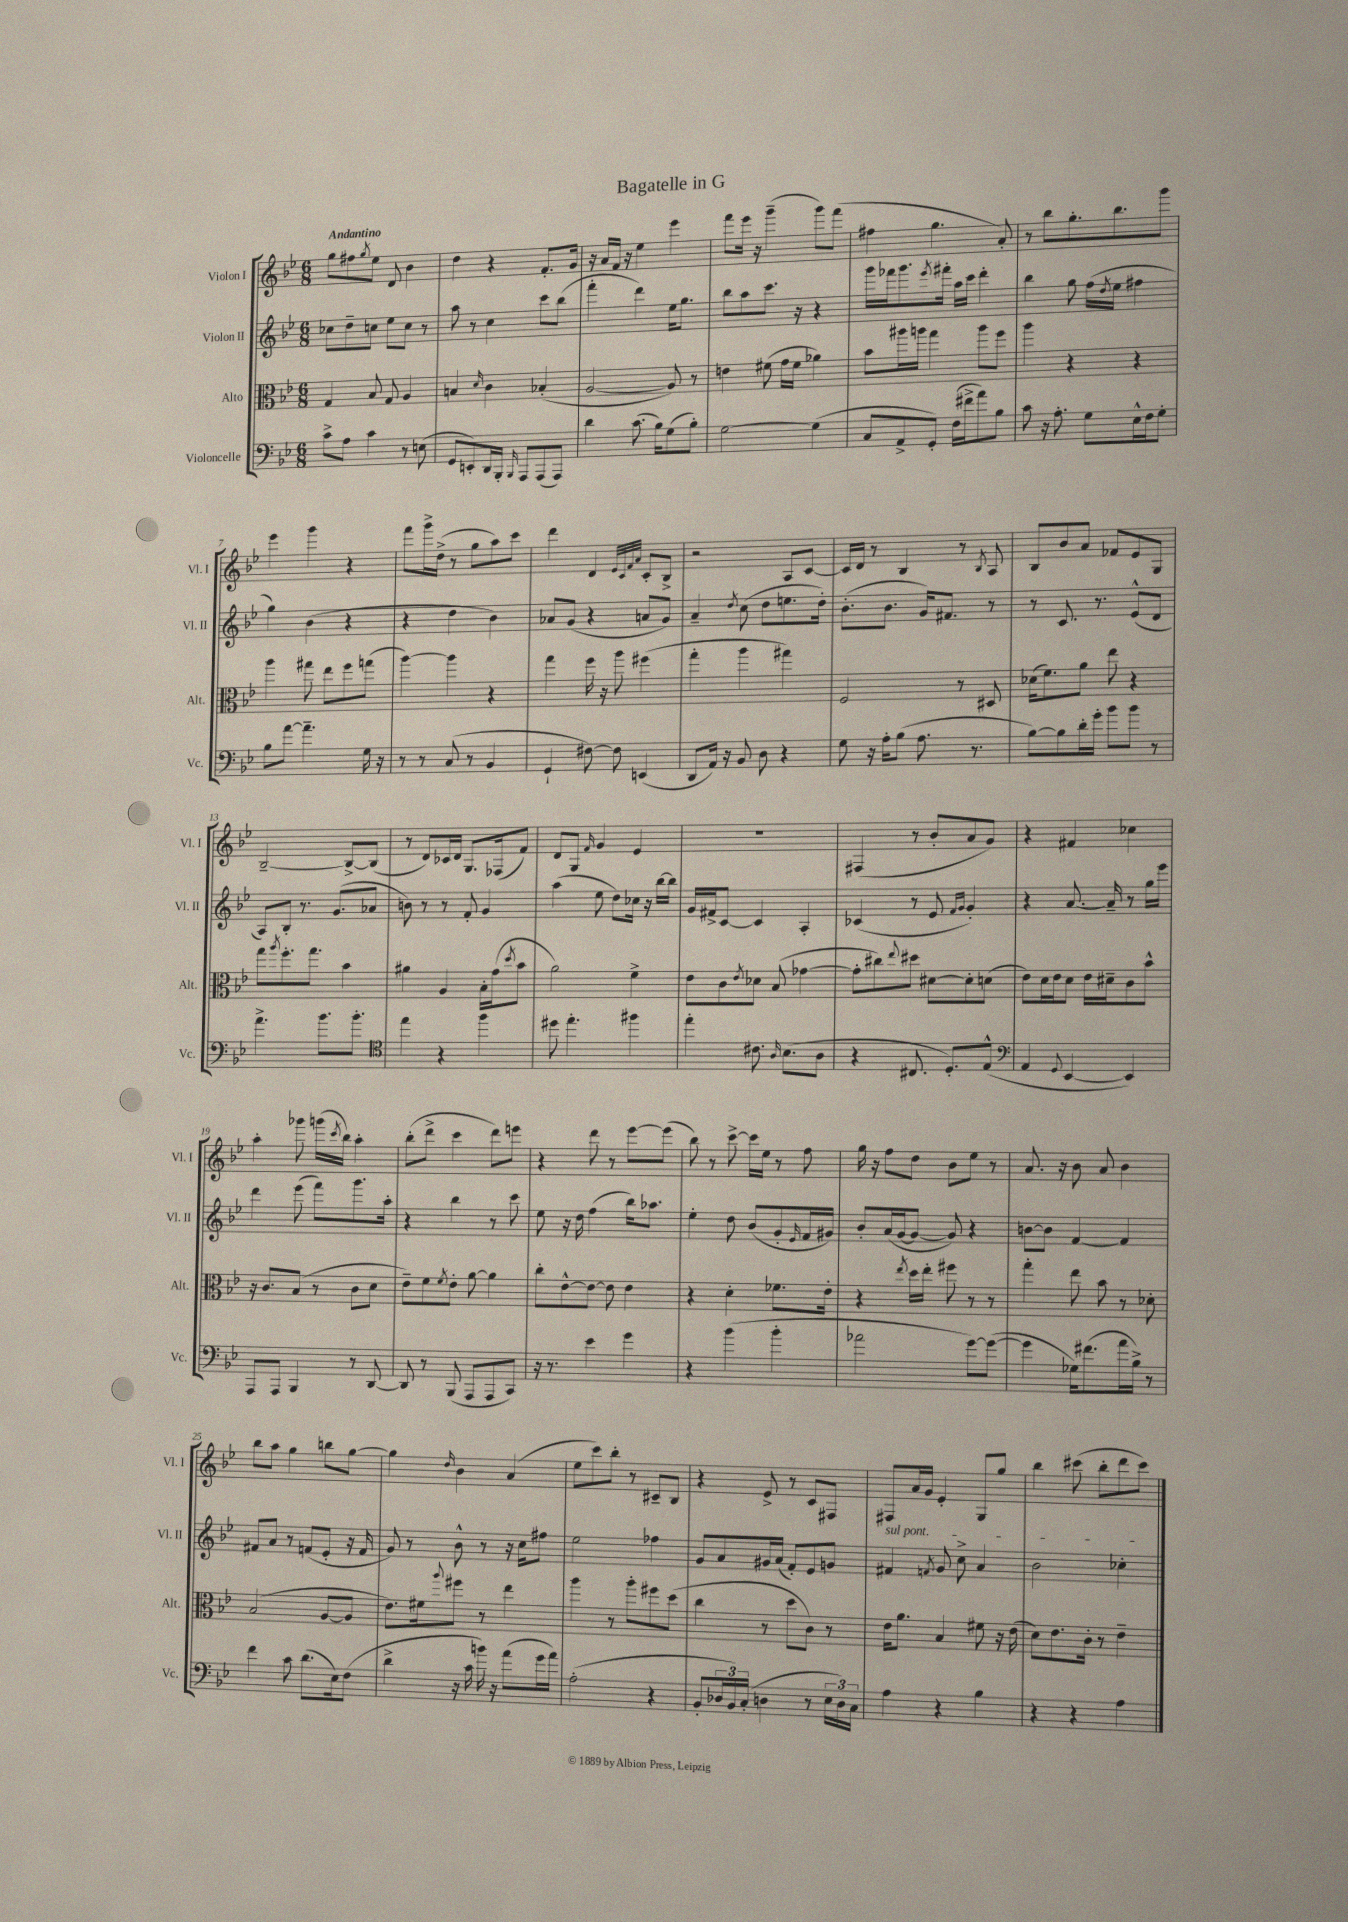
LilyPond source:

\header { title = "Bagatelle in G" }
<<
\new StaffGroup <<
\new Staff = "s0" \with { instrumentName = "Violon I" shortInstrumentName = "Vl. I" } {
    \clef treble \key bes \major \numericTimeSignature \time 6/8 \tempo "Andantino"
    g''8 fis''8 \acciaccatura { g''8 } ees''8 d'8 bes'4 |
    d''4 r4 f'8.-. g'16 |
    r16 a'16 f'16 r16 ees''4 ees'''4 |
    f'''8 ees'''16 r16 g'''4--( g'''8) f'''8( |
    fis''4 g''4. a'8-.) |
    r8 bes''8 g''8.-. bes''8. g'''8 |
    ees'''4 g'''4 r4 |
    f'''8 g'''16-> d''16->( r8 g''8 a''8) c'''8 |
    d'''4 d'4 \grace { ees'32 c'32 f'32 a'32 } c'8-. bes8-> |
    r2 a8 c'8~ |
    c'16 d'16 r8 bes4 r8 \acciaccatura { bes8 } a8 |
    bes8 bes'8 a'8 fes'8 ees'8 g8 |
    bes2~-- bes8~-> bes8( |
    r8 d'8) ces'16 d'16 g8. fes16( f'8) |
    d'8 g8 \grace { f'16 } g'4 ees'4 |
    R2. |
    fis4( r8 bes'8-. a'8 g'8) |
    r4 fis'4 ces''4 |
    a''4-. ges'''8 g'''16( \acciaccatura { c'''8 } bes''16) a''4-. |
    bes''8-.( d'''8-> c'''4 d'''8) e'''8 |
    r4 d'''8 r8 ees'''8~ ees'''8( |
    bes''8) r8 c'''8~-> c'''16 ees''16 r8 f''8 |
    g''16 r16 f''8 d''8 bes'8 ees''8 r8 |
    a'8. r16 bes'8 a'8 bes'4 |
    bes''8 a''8 g''4 b''8 g''8~ |
    g''4 \grace { d''16 } bes'4 a'4( |
    ees''8 c'''8) bes''8-. r8 cis'8-- bes8 |
    r4 ees'8-> r8 c'8 fis8 |
    fis8 a'16 g'16 ees'4-. g8 g''8 |
    bes''4 cis'''8( bes''8-. d'''8 cis'''8) \bar "|." |
}
\new Staff = "s1" \with { instrumentName = "Violon II" shortInstrumentName = "Vl. II" } {
    \clef treble \key bes \major \numericTimeSignature \time 6/8
    ces''8 d''8-- c''8 ees''8 c''8 r8 |
    a''8 r8 c''4 c'''8 bes''8( |
    f'''4-. d'''4) ees''16 g''8. |
    bes''8 a''8 c'''8. r16 r4 |
    g'''16 fes'''16 g'''8. \acciaccatura { ees'''8 } fis'''16-. a''16 c'''16 d'''4-. |
    bes''4 g''8 f''16( \acciaccatura { d''8 } ees''16 fis''4 |
    g''4) bes'4( r4 |
    r4 d''4 bes'4) |
    aes'8 g'8( r4 a'8 g'8) |
    a'4-- \acciaccatura { d''8 } c''8( d''8 e''8. d''16-.) |
    bes'8.-.( bes'8. g'16) fis'8. r8 |
    r8 c'8. r8. ees'8-^( d'8 |
    a8) bes8-. r8. g'8.( aes'8 |
    b'8) r8 r8 f'8-. g'4 |
    a''4( ees''8 d''8) ces''16 r16 bes''16~ bes''16 |
    g'16 fis'16-> c'8~ c'4 a4-. |
    ces'4( r8 ees'8 \grace { f'16 g'16 } g'4-.) |
    r4 a'8.~ a'16-- r8 g''16 ees'''16 |
    d'''4 ees'''8( f'''8) g'''8. a''16-. |
    r4 bes''4 r8 c'''8 |
    ees''8 r16 d''16 f''4( bes''16) aes''8. |
    ees''4-. d''8 bes'8( g'8-. \grace { ees'16 } f'16 gis'16) |
    bes'8-. a'16( g'16~ g'8~ g'8) r4 |
    b'8~ b'8 f'4~ f'4 |
    fis'8 a'8 r8 f'8( ees'8-. r16 f'16 |
    g'8) r8 bes'8-^ r8 r16 c''16 fis''8 |
    ees''2 fes''4 |
    g'8 a'8 gis'16 a'16( f'8-.) ees'8 g'8 |
    \once \override TextSpanner.bound-details.left.text = \markup { \italic "sul pont." } fis'4\startTextSpan \acciaccatura { f'8 } g'8 c''8-> a'4 |
    bes'2 ces''4-.\stopTextSpan \bar "|." |
}
\new Staff = "s2" \with { instrumentName = "Alto" shortInstrumentName = "Alt." } {
    \clef alto \key bes \major \numericTimeSignature \time 6/8
    g4 bes8 g8 a4 |
    b4 \grace { d'16 } c'4 bes4-.( |
    a2~ a8) r8 |
    e'4 fis'8( g'16 fis'16 aes'4) |
    bes'8 ais''16 a''16 g''4 a''8 f''8 |
    a''4 r4 r4 |
    a''4 gis''8 ees''8 f''8 g''8( |
    a''4~) a''4 r4 |
    g''4 f''16 r16 a''8 fis''4( |
    g''4-. a''4 gis''4) |
    f2 r8 dis8 |
    des'16( f'8.) a'8 ees''8 r4 |
    g''8 \acciaccatura { a''8 } f''8.-. g''8. bes'4 |
    ais'4 a4 bes16-. g'16( \acciaccatura { d''8 } bes'8 |
    a'2) f'4-> |
    ees'8 c'8 \acciaccatura { ees'8 } des'8 bes8( ges'4~ |
    ges'8-. cis''8) \appoggiatura { ees''8 } dis''8 dis'8~ dis'8-. d'8( |
    ees'8) d'16 ees'16 d'8 ees'16 dis'16-- c'8 bes'8-^ |
    r16 c'8. bes8( r8 c'8 d'8 |
    ees'8--) f'8 \acciaccatura { f'8 } ees'8-. a'8~ a'4 |
    c''8-. ees'8~-^ ees'8~ ees'8 ees'4 |
    r4 d'4-. fes'8. ees'16-. |
    r4 \acciaccatura { ees''8 } d''16 ees''16-. fis''8 r8 r8 |
    g''4-. ees''8 bes'8 r8 des'8-. |
    bes2( a8~ a8 |
    ees'8.) fis'16 \appoggiatura { a''8 } fis''8 r8 ees''4 |
    a''4 r8 a''8-. fis''8 d''8( |
    c''4 r8 d''8 c'8) r8 |
    ees'16 a'8. bes4 fis'8 r16 ees'16( |
    d'8) ees'8. c'16-. r8 ees'4-- \bar "|." |
}
\new Staff = "s3" \with { instrumentName = "Violoncelle" shortInstrumentName = "Vc." } {
    \clef bass \key bes \major \numericTimeSignature \time 6/8
    c'8-> a8 c'4 r8 e8( |
    g,8 e,8-.) d,16 bes,,16-. \grace { bes,,16 } a,,8 a,,8( a,,8) |
    d'4 c'8.( bes16) g8( bes8-.) |
    g2~ g4( |
    c8 a,8-> g,8-.) f16( fis'16-> a'8) bes8 |
    c'8 r16 a8.-. g8 ees16-^ f16 g8-. |
    bes8 a'8~ a'4.-- g16 r16 |
    r8 r8 c8( r8 bes,4 |
    g,4-! fis8~) fis8 e,4( |
    d,8 a,16) r16 bes,8 d8 r4 |
    g8 r16 a16-. bes8( a8. r8. |
    bes8~) bes8 d'16-. g'16-. bes'8 bes'8 r8 |
    a'4.-> bes'8. bes'8.-. |
    \clef tenor ees''4 r4 f''4 |
    dis''8 ees''4.-. fis''4 |
    ees''4-. cis'8. \grace { a16 } bes8.( a8 |
    r4 cis8. d8.-.) ees8-^( |
    \clef bass a,4 \appoggiatura { g,8 } ees,4~ ees,4) |
    a,,8 a,,8 bes,,4 r8 d,8~ |
    d,8 r8 bes,,8( a,,8 a,,8 c,8) |
    r16 r8. ees'4 g'4 |
    r4 bes'4( bes'4-. |
    aes'2 g'8~) g'8~( |
    g'4 ges16) fis'8.( a'16 bes16->) r8 |
    f'4 c'8 d'8.( ees16) f8( |
    d'4-> r16 c'16 b'16) r16 a'8( g'16 a'16) |
    a2-.( r4 |
    bes,8-. \tuplet 3/2 { des16 bes,16) c16-.( } d4 r8 \tuplet 3/2 { ees16 d16) c16 } |
    a4 r4 bes4 |
    r4 r4 a4 \bar "|." |
}
>>
>>
